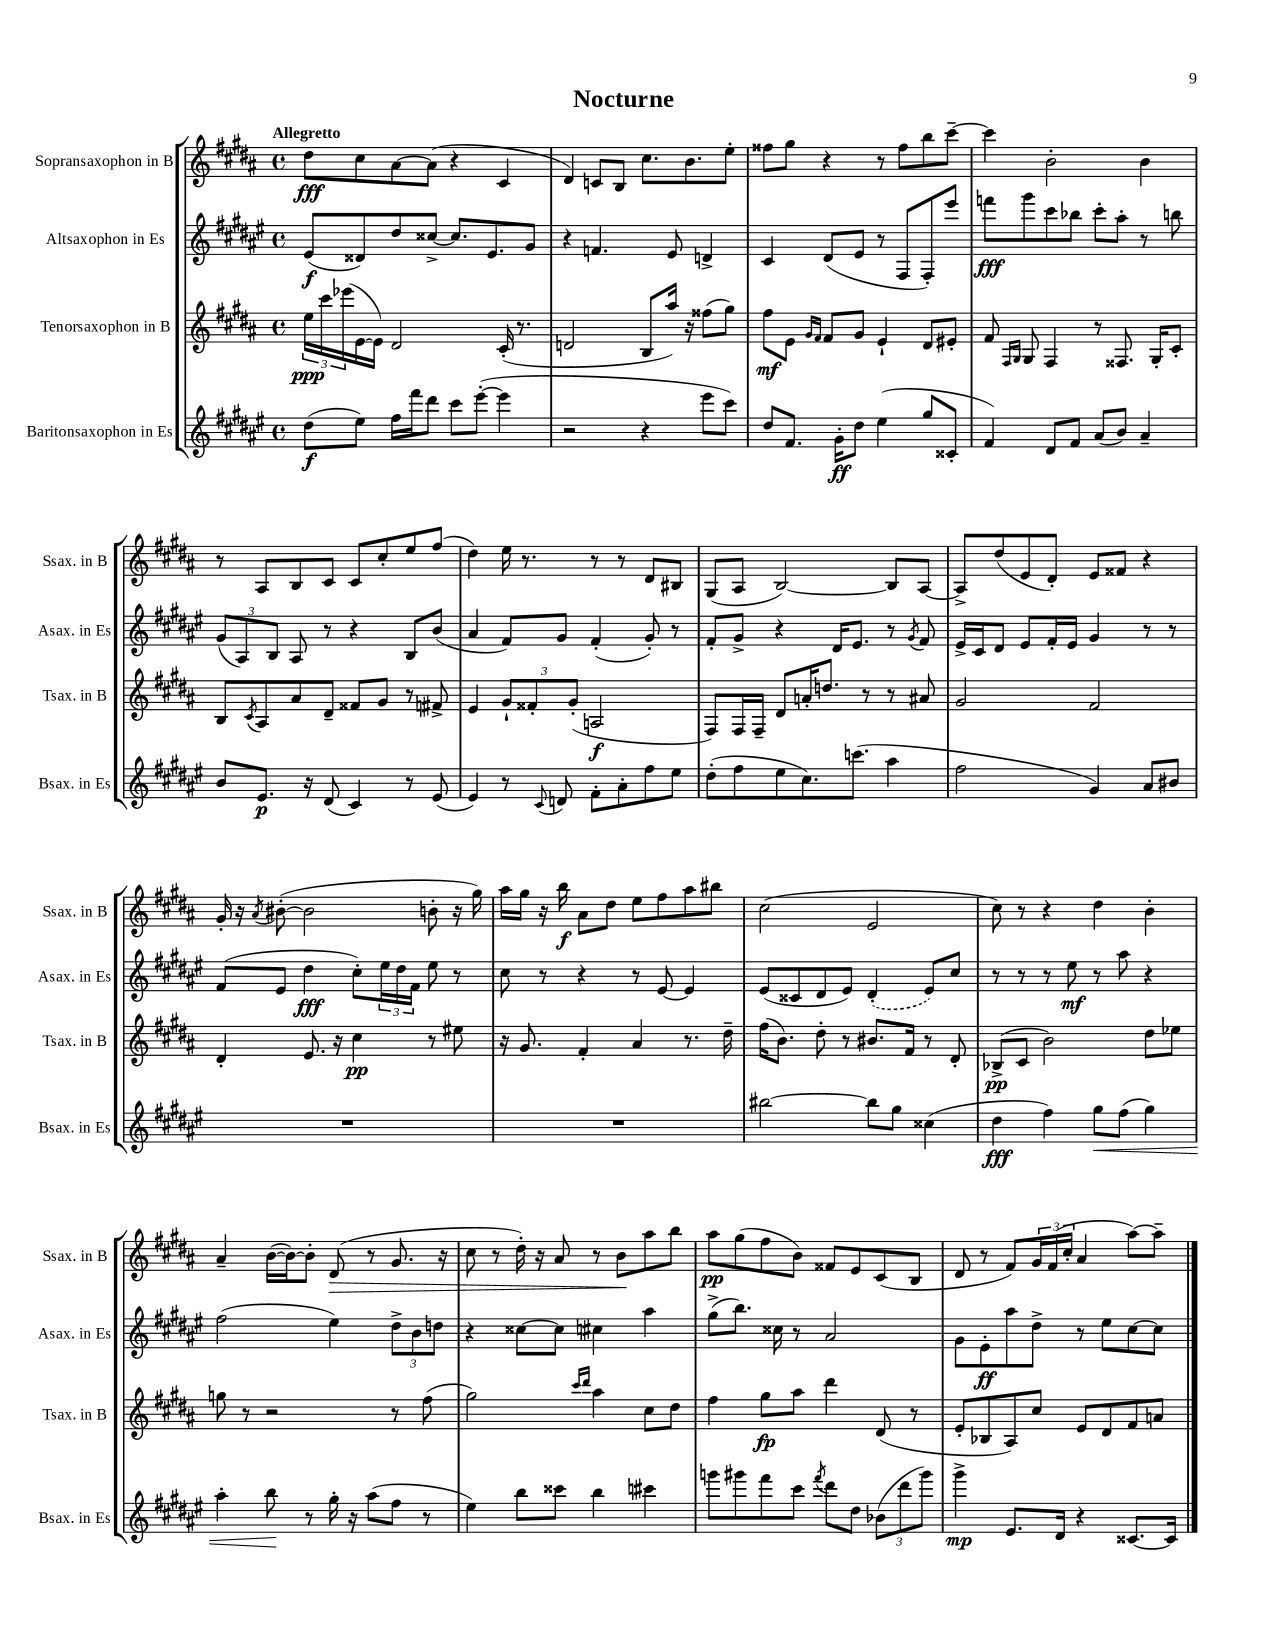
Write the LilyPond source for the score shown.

\header { title = "Nocturne" }
<<
\new StaffGroup <<
\new Staff = "s0" \with { instrumentName = "Sopransaxophon in B" shortInstrumentName = "Ssax. in B" } {
    \clef treble \key b \major \defaultTimeSignature \time 4/4 \tempo "Allegretto"
    dis''8\fff cis''8 ais'8~ ais'8( r4 cis'4 |
    dis'4) c'8 b8 cis''8. b'8. e''8-. |
    fisis''8 gis''8 r4 r8 fisis''8 b''8 cis'''8~-- |
    cis'''4 b'2-. b'4 |
    r8 ais8 b8 cis'8 cis'8 cis''8-. e''8 fis''8( |
    dis''4) e''16 r8. r8 r8 dis'8 bis8 |
    gis8( ais8 b2~) b8 ais8~ |
    ais8-> dis''8( e'8 dis'8-.) e'8 fisis'8 r4 |
    gis'16-. r16 \acciaccatura { ais'8 } bis'8~-.( bis'2 b'8-. r16 gis''16) |
    ais''16 gis''16 r16 b''16\f ais'8 dis''8 e''8 fis''8 ais''8 bis''8 |
    cis''2( e'2 |
    cis''8) r8 r4 dis''4 b'4-. |
    ais'4-- b'16~( b'16~) b'8-. dis'8\>( r8 gis'8. r16 |
    cis''8 r8 dis''16-.) r16 ais'8 r8 b'8\! ais''8 b''8 |
    ais''8\pp gis''8( fis''8 b'8) fisis'8 e'8 cis'8( b8 |
    dis'8 r8 fis'8) \tuplet 3/2 { gis'16 fis'16( cis''16-. } ais'4 ais''8~) ais''8-- \bar "|." |
}
\new Staff = "s1" \with { instrumentName = "Altsaxophon in Es" shortInstrumentName = "Asax. in Es" } {
    \clef treble \key fis \major \defaultTimeSignature \time 4/4
    eis'8\f( disis'8) dis''8 cisis''8~-> cisis''8. eis'8. gis'8 |
    r4 f'4. eis'8 d'4-> |
    cis'4 dis'8( eis'8 r8 fis8 fis8-.) eis'''8 |
    f'''8\fff gis'''8 cis'''8 bes''8 cis'''8-. ais''8-. r8 b''8 |
    \tuplet 3/2 { gis'8( ais8) b8 } ais8 r8 r4 b8 b'8( |
    ais'4 fis'8) gis'8 fis'4-.( gis'8-.) r8 |
    fis'8-. gis'8-> r4 dis'16 eis'8. r8 \acciaccatura { gis'8 } fis'8 |
    eis'16-> cis'16 dis'8 eis'8 fis'16-. eis'16 gis'4 r8 r8 |
    fis'8( eis'8 dis''4\fff cis''8-.) \tuplet 3/2 { eis''16 dis''16 fis'16 } eis''8 r8 |
    cis''8 r8 r4 r8 eis'8~ eis'4 |
    eis'8( cisis'8 dis'8 eis'8) \once \slurDashed dis'4-.( eis'8) cis''8 |
    r8 r8 r8 eis''8\mf r8 ais''8 r4 |
    fis''2( eis''4) \tuplet 3/2 { dis''8-> b'8 d''8 } |
    r4 cisis''8~ cisis''8 cis''4 ais''4 |
    gis''8->( b''8.) cisis''16 r8 ais'2 |
    gis'8 eis'8-.\ff ais''8 dis''8-> r8 eis''8 cis''8~ cis''8 \bar "|." |
}
\new Staff = "s2" \with { instrumentName = "Tenorsaxophon in B" shortInstrumentName = "Tsax. in B" } {
    \clef treble \key b \major \defaultTimeSignature \time 4/4
    \tuplet 3/2 { e''16\ppp cis'''16 ees'''16( } e'16~ e'16) dis'2 cis'16-.( r8. |
    d'2 b8 ais''16) r16 fisis''8( gis''8) |
    fis''8\mf e'8 \grace { gis'16 fis'16 } fis'8 gis'8 e'4-! dis'8 eis'8-. |
    fis'8 \grace { fis16 gis16 } gis8 fis4 r8 fisis8. gis16-. cis'8-. |
    b8 \acciaccatura { cis'8 } ais8 ais'8 dis'8-- fisis'8 gis'8 r8 fis'8-> |
    e'4 \tuplet 3/2 { gis'8-! fisis'8-. gis'8-.( } a2\f |
    fis8) fis16 fis16-- dis'8 a'16-. d''8. r8 r8 ais'8 |
    gis'2 fis'2 |
    dis'4-. e'8. r16 cis''4\pp r8 eis''8 |
    r16 gis'8. fis'4-. ais'4 r8. dis''16-- |
    fis''16( b'8.) dis''8-. r8 bis'8. fis'16 r8 dis'8-. |
    bes8->\pp( cis'8 b'2) dis''8 ees''8 |
    g''8 r8 r2 r8 fis''8( |
    gis''2) \grace { cis'''16 dis'''16 } ais''4 cis''8 dis''8 |
    fis''4 gis''8\fp ais''8 dis'''4 dis'8( r8 |
    e'8-. bes8 ais8) cis''8 e'8 dis'8 fis'8 a'8 \bar "|." |
}
\new Staff = "s3" \with { instrumentName = "Baritonsaxophon in Es" shortInstrumentName = "Bsax. in Es" } {
    \clef treble \key fis \major \defaultTimeSignature \time 4/4
    dis''8\f( eis''8) fis''16 fis'''16 dis'''8 cis'''8 eis'''8~-.( eis'''4 |
    r2 r4 eis'''8 cis'''8) |
    dis''8 fis'8. gis'16-.\ff dis''8 eis''4( gis''8 cisis'8-. |
    fis'4) dis'8 fis'8 ais'8( b'8) ais'4-- |
    b'8 eis'8.\p r16 dis'8( cis'4) r8 eis'8( |
    eis'4) r8 \appoggiatura { cis'8 } d'8 fis'8-. ais'8-. fis''8 eis''8 |
    dis''8-.( fis''8 eis''8 cis''8.) c'''8.( ais''4 |
    fis''2 gis'4) ais'8 bis'8 |
    R1 |
    R1 |
    bis''2~ bis''8 gis''8 cisis''4( |
    dis''4\fff fis''4) gis''8\< fis''8( gis''4) |
    ais''4-. b''8\! r8 gis''16-. r16 ais''8( fis''8 r8 |
    eis''4) b''8 cisis'''8 b''4 cis'''4 |
    g'''8 gis'''8 fis'''8 cis'''8 \acciaccatura { fis'''8 } dis'''8 dis''8 \tuplet 3/2 { bes'8( dis'''8 gis'''8) } |
    gis'''4->\mp eis'8. dis'16 r4 cisis'8.~ cisis'16 \bar "|." |
}
>>
>>
\layout { \context { \Score \remove "Bar_number_engraver" } }
